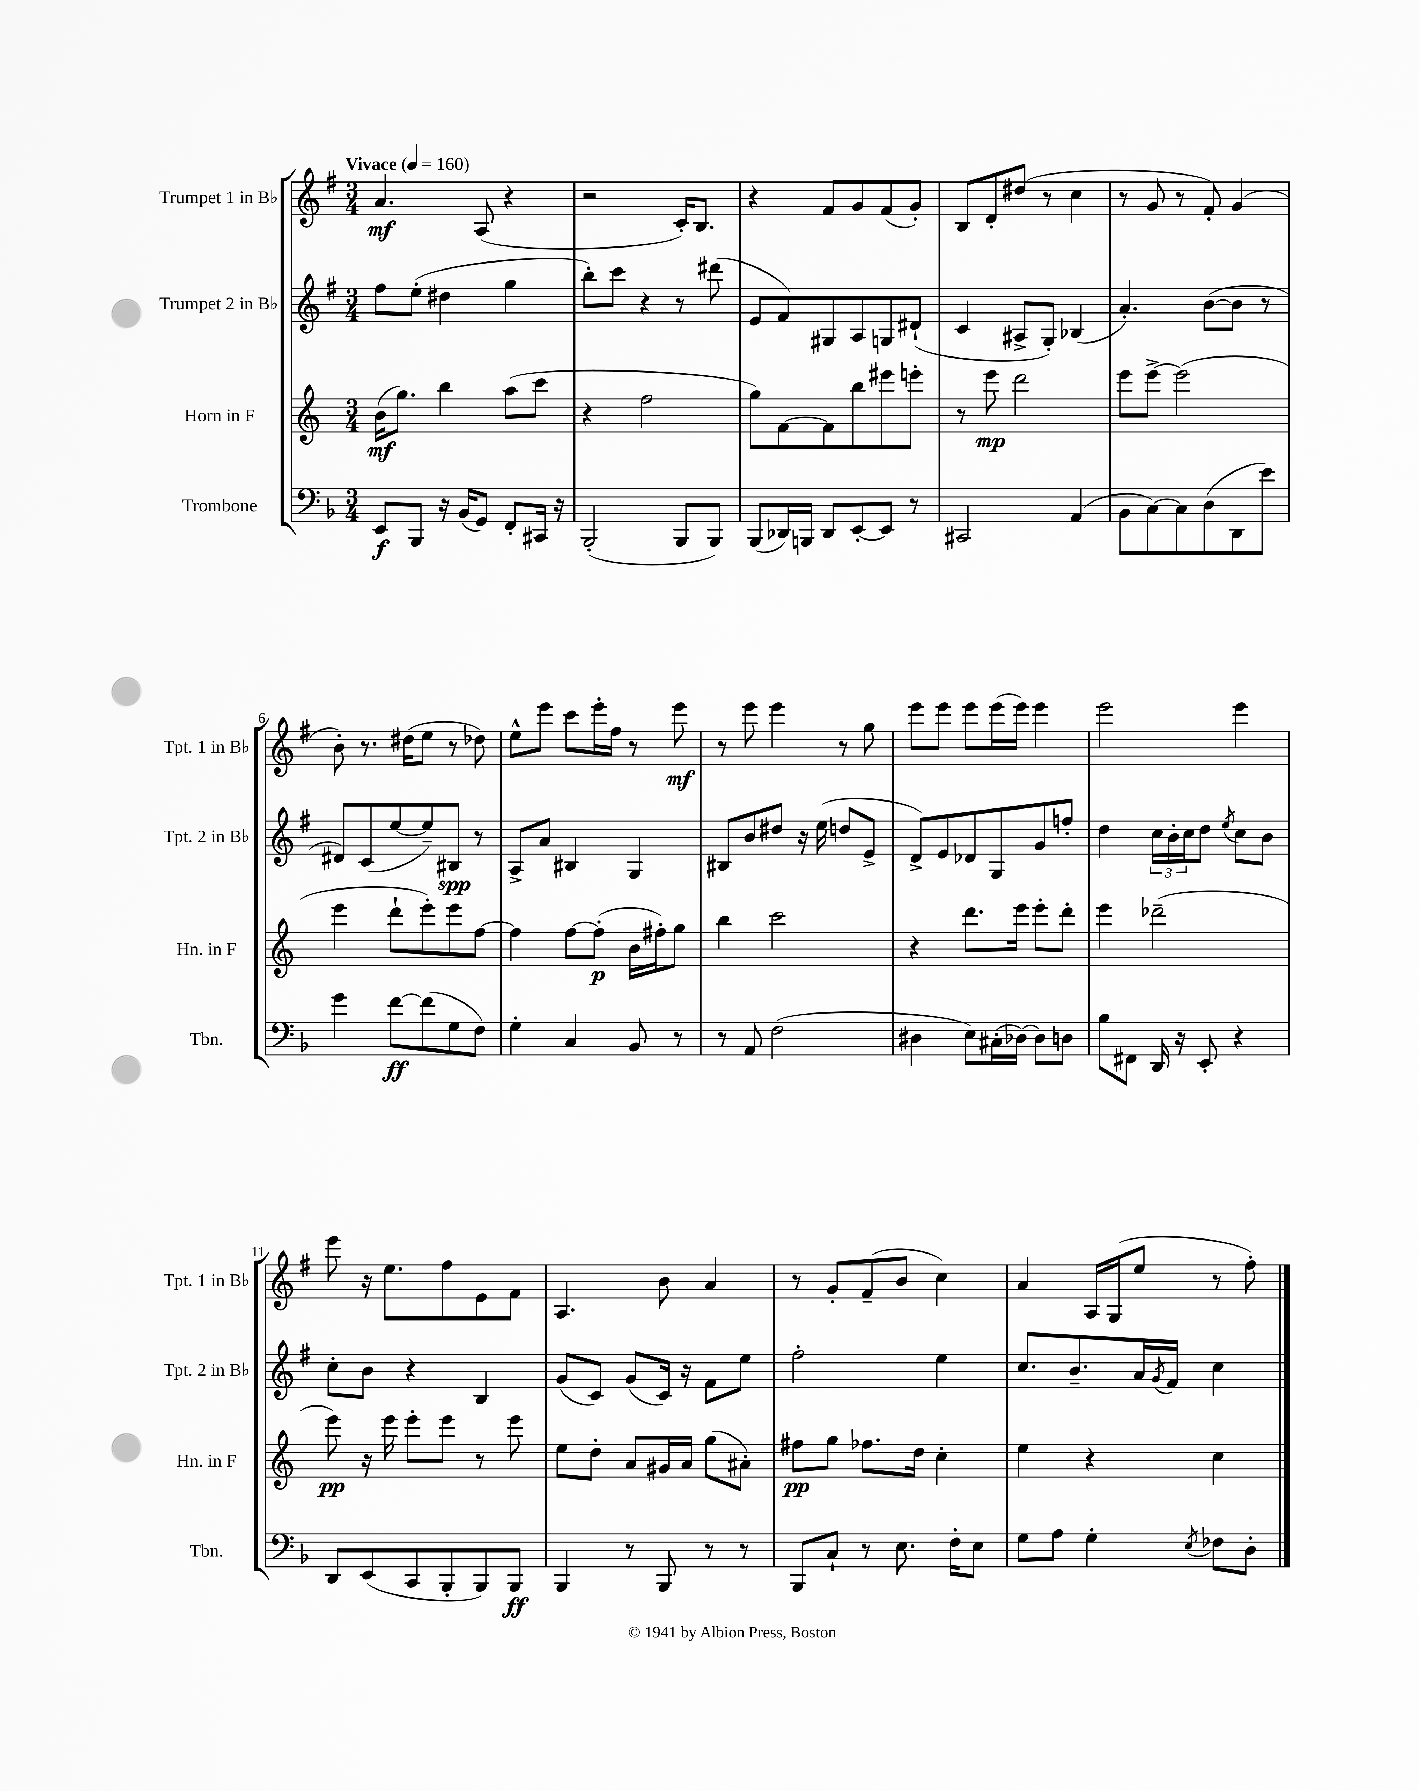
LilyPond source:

<<
\new StaffGroup <<
\new Staff = "s0" \with { instrumentName = "Trumpet 1 in Bb" shortInstrumentName = "Tpt. 1 in Bb" } {
    \clef treble \key g \major \numericTimeSignature \time 3/4 \tempo "Vivace" 4 = 160
    a'4.\mf a8( r4 |
    r2 c'16-.) b8. |
    r4 fis'8 g'8 fis'8( g'8-.) |
    b8 d'8-. dis''8( r8 c''4 |
    r8 g'8 r8 fis'8-.) g'4( |
    b'8-.) r8. dis''16( e''8 r8 des''8) |
    e''8-^ e'''8 c'''8 e'''16-. fis''16 r8 e'''8\mf |
    r8 e'''8 e'''4 r8 g''8 |
    e'''8 e'''8 e'''8 e'''16( e'''16) e'''4 |
    e'''2 e'''4 |
    e'''8 r16 e''8. fis''8 e'8 fis'8 |
    a4. b'8 a'4 |
    r8 g'8-. fis'8--( b'8 c''4) |
    a'4 a16 g16( e''8 r8 fis''8-.) \bar "|." |
}
\new Staff = "s1" \with { instrumentName = "Trumpet 2 in Bb" shortInstrumentName = "Tpt. 2 in Bb" } {
    \clef treble \key g \major \numericTimeSignature \time 3/4
    fis''8 e''8-.( dis''4 g''4 |
    b''8-.) c'''8 r4 r8 dis'''8( |
    e'8 fis'8) gis8 a8 g8 dis'8-!( |
    c'4 ais8-> g8-.) bes4( |
    a'4.-.) b'8~( b'8 r8 |
    dis'8) c'8( e''8~ e''8--) bis8\spp r8 |
    a8-> a'8 bis4 g4 |
    bis8 b'8 dis''8 r16 e''16( d''8 e'8-> |
    d'8->) e'8 des'8 g8 g'8 f''8-. |
    d''4 \tuplet 3/2 { c''16 b'16-. c''16 } d''8 \acciaccatura { e''8 } c''8 b'8 |
    c''8-. b'8 r4 b4 |
    g'8( c'8) g'8( c'16) r16 fis'8 e''8 |
    fis''2-. e''4 |
    c''8. b'8.-- a'16 \acciaccatura { g'8 } fis'16 c''4 \bar "|." |
}
\new Staff = "s2" \with { instrumentName = "Horn in F" shortInstrumentName = "Hn. in F" } {
    \clef treble \key c \major \numericTimeSignature \time 3/4
    b'16\mf( g''8.) b''4 a''8( c'''8 |
    r4 f''2 |
    g''8) f'8~ f'8 b''8 eis'''8 e'''8-. |
    r8 e'''8\mp d'''2 |
    e'''8 e'''8~-> e'''2( |
    e'''4 d'''8-! e'''8-.) e'''8 f''8~ |
    f''4 f''8~ f''8-.\p( b'16 fis''16-.) g''8 |
    b''4 c'''2 |
    r4 d'''8. e'''16 e'''8-. d'''8-. |
    e'''4 des'''2--( |
    e'''8\pp) r16 e'''16 e'''8-. e'''8 r8 e'''8 |
    e''8 d''8-. a'8 gis'16 a'16 g''8( ais'8-.) |
    fis''8\pp g''8 fes''8. d''16 c''4-. |
    e''4 r4 c''4 \bar "|." |
}
\new Staff = "s3" \with { instrumentName = "Trombone" shortInstrumentName = "Tbn." } {
    \clef bass \key f \major \numericTimeSignature \time 3/4
    e,8\f bes,,8 r16 bes,16( g,8) f,8-. cis,16 r16 |
    bes,,2-.( bes,,8 bes,,8) |
    bes,,8( des,16) b,,16 des,8 e,8~-. e,8 r8 |
    cis,2 a,4( |
    bes,8 c8~) c8 d8( d,8 e'8) |
    g'4 f'8~\ff f'8( g8 f8) |
    g4-. c4 bes,8 r8 |
    r8 a,8 f2( |
    dis4 e8) cis16-.( des16~) des8 d8 |
    bes8 fis,8 d,16 r16 e,8-. r4 |
    d,8 e,8( c,8 bes,,8-. bes,,8) bes,,8\ff |
    bes,,4 r8 bes,,8 r8 r8 |
    bes,,8 c8-! r8 e8. f16-. e8 |
    g8 a8 g4-. \acciaccatura { e8 } fes8 d8-. \bar "|." |
}
>>
>>
